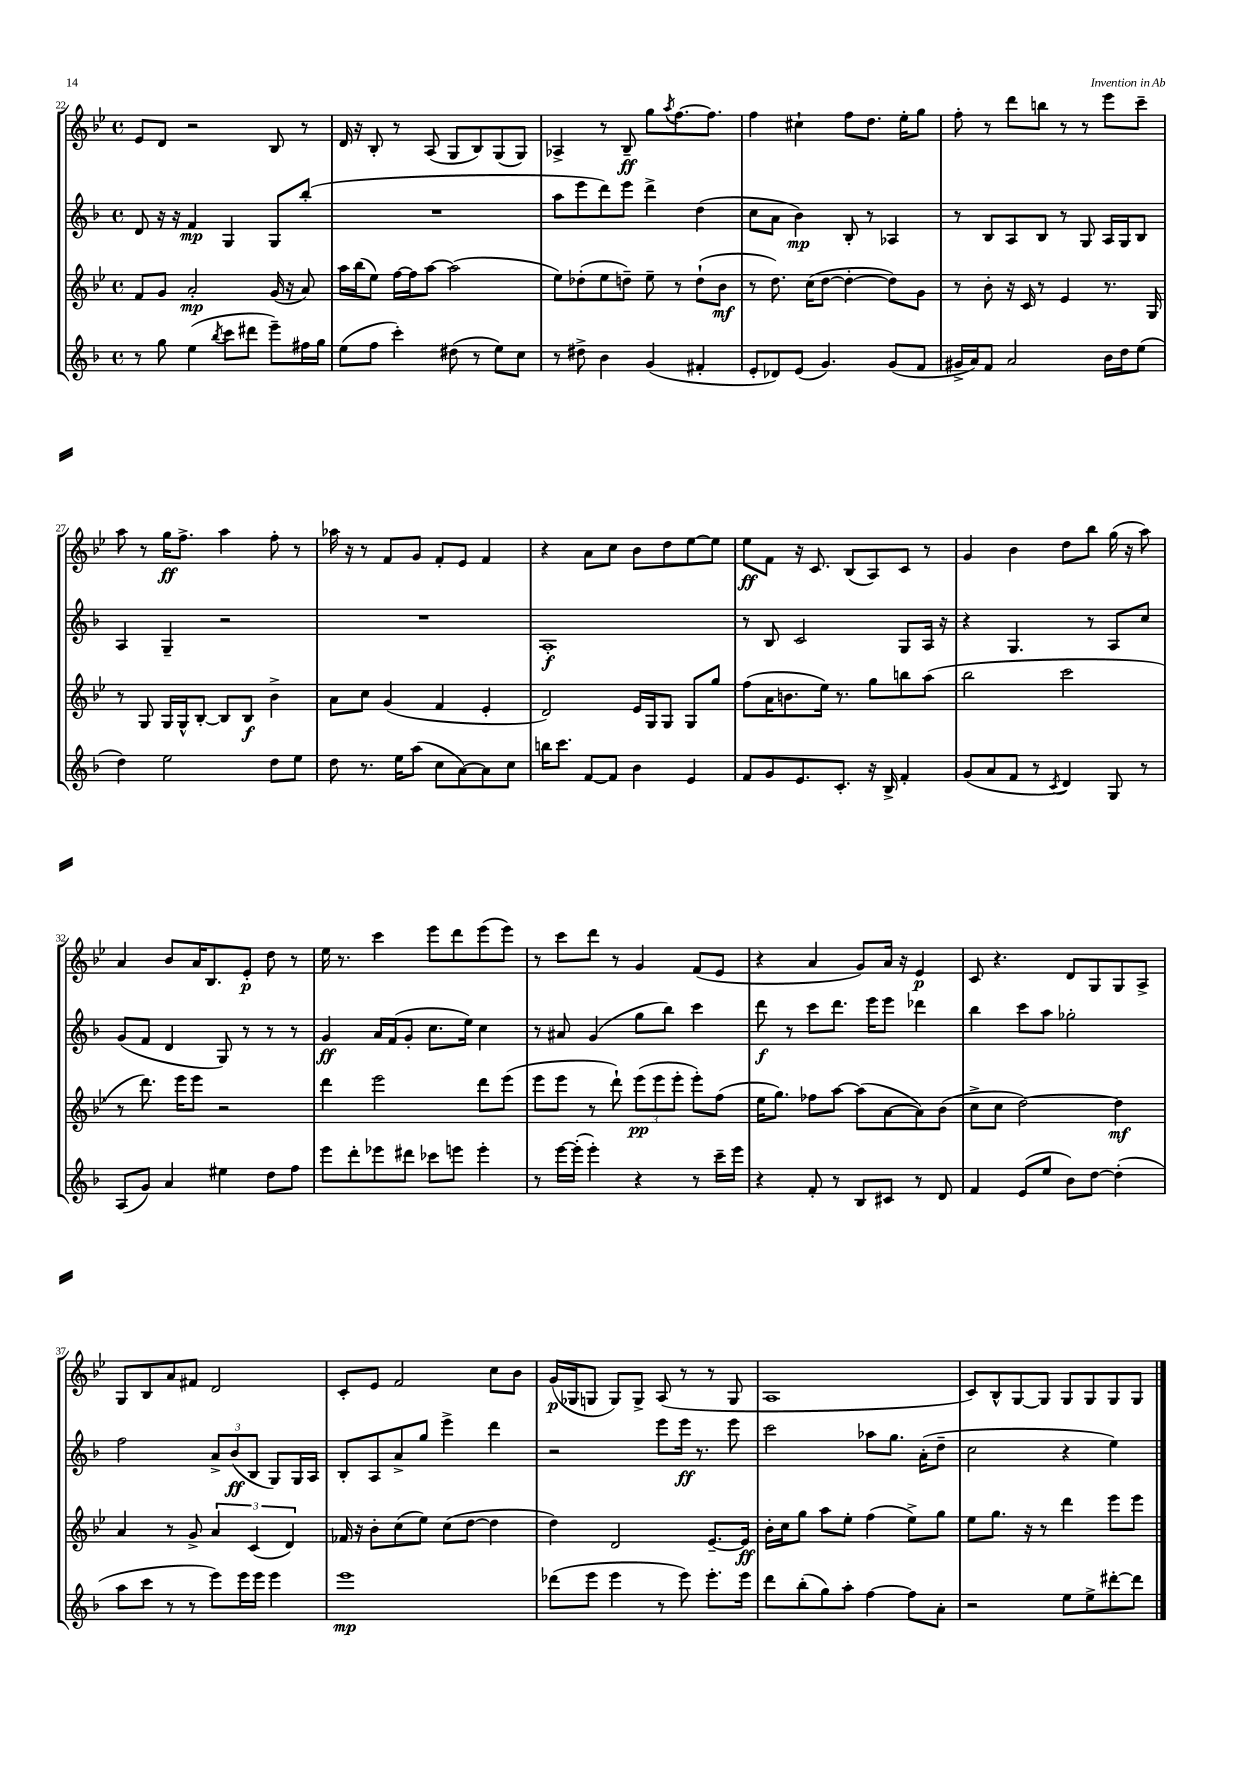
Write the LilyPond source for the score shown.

<<
\new StaffGroup <<
\new Staff = "s0" {
    \clef treble \key bes \major \defaultTimeSignature \time 4/4
    ees'8 d'8 r2 bes8 r8 |
    d'16 r16 bes8-. r8 a8( g8 bes8) g8( g8) |
    aes4-> r8 bes8--\ff g''8 \acciaccatura { a''8 } f''8.~ f''8. |
    f''4 cis''4-! f''8 d''8. ees''16-. g''8 |
    f''8-. r8 d'''8 b''8 r8 r8 ees'''8 c'''8-- |
    a''8 r8 g''16\ff f''8.-> a''4 f''8-. r8 |
    aes''16 r16 r8 f'8 g'8 f'8-. ees'8 f'4 |
    r4 a'8 c''8 bes'8 d''8 ees''8~ ees''8 |
    ees''8\ff f'8 r16 c'8. bes8( a8) c'8 r8 |
    g'4 bes'4 d''8 bes''8 g''16( r16 a''8) |
    a'4 bes'8 a'16 bes8. ees'8-.\p d''8 r8 |
    ees''16 r8. c'''4 ees'''8 d'''8 ees'''8( ees'''8) |
    r8 c'''8 d'''8 r8 g'4 f'8( ees'8 |
    r4 a'4 g'8) a'16 r16 ees'4\p |
    c'8 r4. d'8 g8 g8 a8-> |
    g8 bes8 a'8 fis'8 d'2 |
    c'8-. ees'8 f'2 c''8 bes'8 |
    g'16\p( ges16 g8 g8) g8-> a8( r8 r8 g8 |
    a1 |
    c'8) bes8-^ g8~ g8 g8 g8 g8 g8 \bar "|." |
}
\new Staff = "s1" {
    \clef treble \key f \major \defaultTimeSignature \time 4/4
    d'8 r16 r16 f'4\mp g4 g8 bes''8-.( |
    R1 |
    a''8 e'''8 d'''8) e'''8 d'''4-> d''4( |
    c''8 a'8 bes'4\mp) bes8-. r8 aes4 |
    r8 bes8 a8 bes8 r8 g8 a16 g16 bes8 |
    a4 g4-- r2 |
    R1 |
    a1-.\f |
    r8 bes8 c'2 g8 a16 r16 |
    r4 g4. r8 a8 c''8 |
    g'8( f'8 d'4 g8) r8 r8 r8 |
    g'4\ff a'16 f'16( g'8-. c''8. e''16) c''4 |
    r8 ais'8 g'4( g''8 bes''8) c'''4 |
    d'''8\f r8 c'''8 d'''8. e'''16 e'''8 des'''4 |
    bes''4 c'''8 a''8 ges''2-. |
    f''2 \tuplet 3/2 { a'8-> bes'8\ff( bes8 } g8) g16 a16 |
    bes8-. a8 a'8-> g''8 e'''4-> d'''4 |
    r2 e'''8 e'''16\ff r8. e'''8 |
    c'''2 aes''8 g''8. a'16-.( d''8-- |
    c''2 r4 e''4) \bar "|." |
}
\new Staff = "s2" {
    \clef treble \key bes \major \defaultTimeSignature \time 4/4
    f'8 g'8 a'2-.\mp g'16( r16 a'8) |
    a''16 bes''16( ees''8) f''16~ f''16 a''8~ a''2( |
    ees''8) des''8-.( ees''8 d''8--) ees''8-- r8 d''8-!( bes'8\mf |
    r8 d''8.) c''16( d''8~ d''4~-. d''8) g'8 |
    r8 bes'8-. r16 c'16 r8 ees'4 r8. g16 |
    r8 g8 g16 g16-^ bes8~-. bes8 bes8\f bes'4-> |
    a'8 c''8 g'4( f'4 ees'4-. |
    d'2) ees'16 g16 g8 g8 g''8 |
    f''8( a'16 b'8. ees''16) r8. g''8 b''8 a''8( |
    bes''2 c'''2 |
    r8 d'''8.) ees'''16 ees'''8 r2 |
    d'''4 ees'''2 d'''8 ees'''8( |
    ees'''8 ees'''8 r8 d'''8-!) \tuplet 3/2 { ees'''8\pp( ees'''8 ees'''8-. } ees'''8-.) f''8( |
    ees''16 g''8.) fes''8 a''8~ a''8( a'8~ a'8) bes'8( |
    c''8-> c''8 d''2~) d''4\mf |
    a'4 r8 g'8-> \tuplet 3/2 { a'4 c'4( d'4) } |
    fes'16 r16 bes'8-. c''8( ees''8) c''8( d''8~ d''4 |
    d''4) d'2 ees'8.~-- ees'16\ff |
    bes'16-. c''16 g''8 a''8 ees''8-. f''4( ees''8->) g''8 |
    ees''8 g''8. r16 r8 d'''4 ees'''8 ees'''8 \bar "|." |
}
\new Staff = "s3" {
    \clef treble \key f \major \defaultTimeSignature \time 4/4
    r8 g''8 e''4( \acciaccatura { bes''8 } c'''8 dis'''8 e'''8--) fis''16 g''16 |
    e''8( f''8 c'''4-.) dis''8( r8 e''8) c''8 |
    r8 dis''8-> bes'4 g'4( fis'4-. |
    e'8-. des'8) e'8( g'4.) g'8( f'8 |
    gis'16-> a'16) f'8 a'2 bes'16 d''16 e''8( |
    d''4) e''2 d''8 e''8 |
    d''8 r8. e''16 a''8( c''8 a'8~) a'8 c''8 |
    b''16 c'''8. f'8~ f'8 bes'4 e'4 |
    f'8 g'8 e'8. c'8.-. r16 bes16-> f'4-. |
    g'8( a'8 f'8 r8 \acciaccatura { c'8 } d'4) g8 r8 |
    a8( g'8) a'4 eis''4 d''8 f''8 |
    e'''8 d'''8-. ees'''8 dis'''8 ces'''8 e'''8 e'''4-. |
    r8 e'''16~ e'''16-.( e'''4-.) r4 r8 c'''16-- e'''16 |
    r4 f'8-. r8 bes8 cis'8 r8 d'8 |
    f'4 e'8( e''8 bes'8) d''8~ d''4-.( |
    a''8 c'''8 r8 r8 e'''8) e'''16 e'''16 e'''4 |
    e'''1\mp |
    des'''8( e'''8 e'''4 r8 e'''8) e'''8.-. e'''16 |
    d'''8 bes''8-.( g''8) a''8-. f''4~ f''8 a'8-. |
    r2 e''8 e''8-> dis'''8~-. dis'''8 \bar "|." |
}
>>
>>
\layout { \context { \Score currentBarNumber = #22 } }
